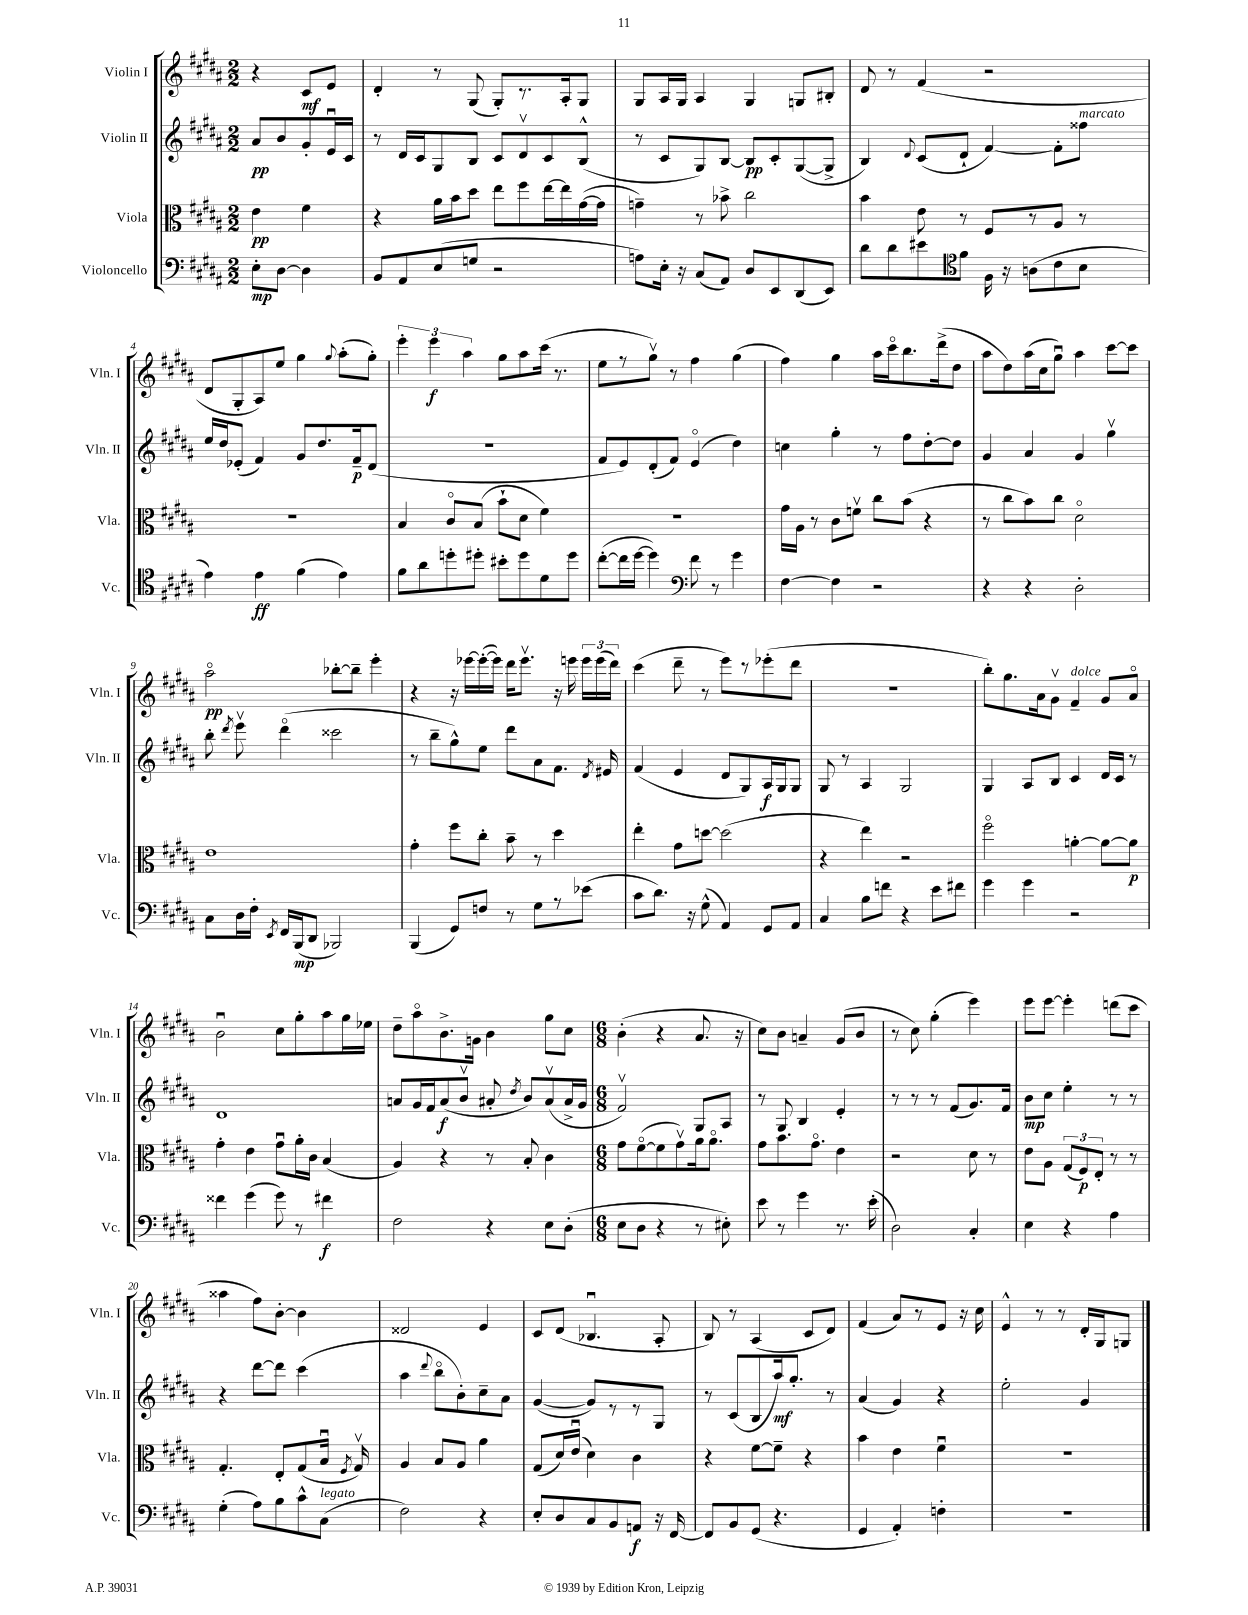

**kern	**dynam	**kern	**dynam	**kern	**dynam	**kern	**dynam
*part4	*part4	*part3	*part3	*part2	*part2	*part1	*part1
*staff4	*staff4	*staff3	*staff3	*staff2	*staff2	*staff1	*staff1
*I"Violoncello	*	*I"Viola	*	*I"Violin II	*	*I"Violin I	*
*I'Vc.	*	*I'Vla.	*	*I'Vln. II	*	*I'Vln. I	*
*clefF4	*	*clefC3	*	*clefG2	*	*clefG2	*
*k[f#c#g#d#a#]	*	*k[f#c#g#d#a#]	*	*k[f#c#g#d#a#]	*	*k[f#c#g#d#a#]	*
*M2/2	*	*M2/2	*	*M2/2	*	*M2/2	*
=	=	=	=	=	=	=	=
8E'\L	mp	4e\	pp	8a#/L	pp	4r	.
[8D#\J	.	.	.	8b/	.	.	.
4D#\]	.	4f#\	.	8g#'/	.	8c#/L	mf
.	.	.	.	16eu/L	.	8e/J	.
.	.	.	.	16c#/JJ	.	.	.
=1	=1	=1	=1	=1	=1	=1	=1
8BB/L	.	4r	.	8r	.	4d#'/	.
8AA#/	.	.	.	16d#/LL	.	.	.
.	.	.	.	16c#/J	.	.	.
(8E/	.	16a#\LL	.	8G#/	.	8r	.
.	.	16b\J	.	.	.	.	.
8Gn/J	.	8dd#\J	.	8B/J	.	(8G#/	.
2r	.	8ee\L	.	8c#/L	.	8G#'/L)	.
.	.	8ff#\	.	8d#v/	.	8.r	.
.	.	[16ee\L	.	8c#/	.	.	.
.	.	16ee\]	.	.	.	16A#'/k	.
.	.	([16g#\	.	(8B^^/J	.	8G#/J	.
.	.	16g#\JJ]	.	.	.	.	.
=2	=2	=2	=2	=2	=2	=2	=2
8An\L)	.	4gn~\)	.	8r	.	8G#/L	.
16E'\Jk	.	.	.	8c#/L	.	16A#/L	.
16r	.	.	.	.	.	16G#/JJ	.
(8C#/L	.	8r	.	8G#/)	.	4A#/	.
8AA#/J)	.	8b-X^\	.	[8B/J	.	.	.
8D#/L	.	2cc#\	.	8B/L]	pp	4G#/	.
8EE/	.	.	.	8c#'/	.	.	.
(8DD#/	.	.	.	([8G#/	.	8Gn/L	.
8EE/J)	.	.	.	8G#^/J]	.	8B#X'/J	.
=3	=3	=3	=3	=3	=3	=3	=3
8d#\L	.	4b\	.	4B/)	.	8d#/	.
8d#\	.	.	.	.	.	8r	.
.	.	.	.	8qqd#/	.	.	.
8e#X\	.	8e\	.	(8c#/L	.	(4f#/	.
8f#\J	.	8r	.	8d#`/J	.	.	.
16F#\	.	8F#/L	.	[4f#/)	.	2r	.
16r	.	.	.	.	.	.	.
(8An\L	.	8r	.	.	.	.	.
8c#\	.	8A#/J	.	8f#'\L]	.	.	.
!	!	!	!	!LO:TX:a:i:t=marcato	!	!	!
8B\J	.	8r	.	8ff##X\J	.	.	.
!!LO:LB:g=z
=4	=4	=4	=4	=4	=4	=4	=4
*clefC4	*	*	*	*	*	*	*
4e\)	.	1r	.	16ee/LL	.	8d#/L	.
.	.	.	.	16dd#/J	.	.	.
.	.	.	.	(8e-X'/J	.	8G#'/	.
4e\	ff	.	.	4f#/)	.	8A#/)	.
.	.	.	.	.	.	8ee/J	.
(4f#\	.	.	.	8g#/L	.	4gg#\	.
.	.	.	.	8.dd#/	.	.	.
.	.	.	.	.	.	8qqgg#/	.
4e\)	.	.	.	.	.	(8aa#'\L	.
.	.	.	.	16f#~/k	p	.	.
.	.	.	.	(8d#/J	.	8gg#'\J)	.
=5	=5	=5	=5	=5	=5	=5	=5
8f#\L	.	4B/	.	1r	.	6eee'\	.
8a#\	.	.	.	.	.	.	.
.	.	.	.	.	.	6eee\	f
8ddn'\	.	8c#/L	.	.	.	.	.
.	.	.	.	.	.	6aa#\	.
8dd#X'\J	.	(8B/J	.	.	.	.	.
8b#X'\L	.	8b`\L	.	.	.	8gg#\L	.
8dd#\	.	8d#\J	.	.	.	8aa#\	.
8d#\	.	4f#\)	.	.	.	(16ccc#\Jk	.
.	.	.	.	.	.	8.r	.
8dd#\J	.	.	.	.	.	.	.
=6	=6	=6	=6	=6	=6	=6	=6
([8cc#'\L	.	1r	.	8f#/L	.	8ee\L	.
16cc#\L]	.	.	.	8e/)	.	8r	.
[16dd#\JJ	.	.	.	.	.	.	.
4dd#\])	.	.	.	(8d#'/	.	8gg#v\J)	.
.	.	.	.	8f#/J)	.	8r	.
8f#\	.	.	.	(4e/	.	4ff#\	.
8r	.	.	.	.	.	.	.
4g#\	.	.	.	4dd#\)	.	(4gg#\	.
=7	=7	=7	=7	=7	=7	=7	=7
*clefF4	*	*	*	*	*	*	*
[4F#\	.	16g#\LL	.	4ccn\	.	4ff#\)	.
.	.	16A#\JJ	.	.	.	.	.
.	.	8r	.	.	.	.	.
4F#\]	.	8c#\L	.	4gg#'\	.	4gg#\	.
.	.	8fnv\J	.	.	.	.	.
2r	.	8cc#\L	.	8r	.	16aa#\LL	.
.	.	.	.	.	.	16ccc#\J	.
.	.	(8b\J	.	8ff#\L	.	8.bb\	.
.	.	4r	.	[8dd#'\	.	.	.
.	.	.	.	.	.	(16ddd#^\k	.
.	.	.	.	8dd#\J]	.	8dd#\J	.
=8	=8	=8	=8	=8	=8	=8	=8
4r	.	8r	.	4g#/	.	8aa#\L	.
.	.	8cc#\L	.	.	.	8dd#\)	.
4r	.	8b\)	.	4a#/	.	(16aa#\L	.
.	.	.	.	.	.	16cc#\J	.
.	.	8cc#\J	.	.	.	8gg#u\J)	.
2D#'\	.	2d#\	.	4g#/	.	4aa#\	.
.	.	.	.	4gg#v\	.	[8ccc#\L	.
.	.	.	.	.	.	8ccc#\J]	.
!!LO:LB:g=z
=9	=9	=9	=9	=9	=9	=9	=9
8C#\L	.	1e	.	8bb'\	.	2aa#\	pp
.	.	.	.	8qddd#/	.	.	.
16D#\L	.	.	.	8eeev\	.	.	.
16F#'\JJ	.	.	.	.	.	.	.
8qEE/	.	.	.	.	.	.	.
16FF#/LL	.	.	.	(4ddd#\	.	.	.
(16BBB/J	mp	.	.	.	.	.	.
8DD#/J	.	.	.	.	.	.	.
2BBB-X/)	.	.	.	2ccc##X\	.	[8bb-X'\L	.
.	.	.	.	.	.	8bb-~\J]	.
.	.	.	.	.	.	4eee'\	.
=10	=10	=10	=10	=10	=10	=10	=10
(4BBB/	.	4g#'\	.	8r	.	4r	.
.	.	.	.	8bb~\L	.	.	.
8GG#/L)	.	8ff#\L	.	8gg#^^\)	.	16r	.
.	.	.	.	.	.	[16eee-X\LL	.
8Fn/J	.	8cc#'\J	.	8ee\J	.	(16eee-'\_	.
.	.	.	.	.	.	16eee-\JJ])	.
8r	.	8b~\	.	8ddd#\L	.	16ddd#\KL	.
.	.	.	.	.	.	8.eee-v\J	.
8G#\L	.	8r	.	8a#\	.	.	.
8r	.	4dd#\	.	8.f#\J	.	16r	.
.	.	.	.	.	.	16eeen\	.
(8e-X\J	.	.	.	.	.	24eee\LL	.
.	.	.	.	.	.	(24eee\	.
.	.	.	.	8qd#/	.	.	.
.	.	.	.	16e#X/	.	.	.
.	.	.	.	.	.	24ddd#\JJ)	.
=11	=11	=11	=11	=11	=11	=11	=11
8c#\L	.	4ee'\	.	(4f#/	.	(4ccc#\	.
8.d#\J)	.	.	.	.	.	.	.
.	.	8g#\L	.	4e/	.	8ddd#~\	.
16r	.	.	.	.	.	.	.
(8G#^^\	.	[8ddn\J	.	.	.	8r	.
4AA#/)	.	(2dd\]	.	8d#/L	.	8eee\L)	.
.	.	.	.	8G#/)	.	8r	.
8GG#/L	.	.	.	16A#/L	f	(8eee-X'\	.
.	.	.	.	16G#/J	.	.	.
8AA#/J	.	.	.	8G#/J	.	8ddd#\J	.
=12	=12	=12	=12	=12	=12	=12	=12
4C#/	.	4r	.	8G#/	.	1r	.
.	.	.	.	8r	.	.	.
8B\L	.	4ee\)	.	4A#/	.	.	.
8fn\J	.	.	.	.	.	.	.
4r	.	2r	.	2G#/	.	.	.
8e\L	.	.	.	.	.	.	.
8f#X\J	.	.	.	.	.	.	.
=13	=13	=13	=13	=13	=13	=13	=13
4g#\	.	2ff#\	.	4G#/	.	8bb'\L)	.
.	.	.	.	.	.	8.gg#\	.
4g#\	.	.	.	8A#/L	.	.	.
.	.	.	.	.	.	16a#\k	.
.	.	.	.	8B/J	.	8g#v\J	.
!	!	!	!	!	!	!LO:TX:a:i:t=dolce	!
2r	.	[4an'\	.	4c#/	.	4f#~/	.
.	.	8a\L_	.	16d#/LL	.	8g#/L	.
.	.	.	.	16c#/JJ	.	.	.
.	.	8a\J]	p	8r	.	8a#/J	.
!!LO:LB:g=z
=14	=14	=14	=14	=14	=14	=14	=14
4f##X\	.	4g#'\	.	1d#	.	2bu\	.
(4g#\	.	4e\	.	.	.	.	.
8g#\)	.	8g#u\L	.	.	.	8cc#\L	.
8r	.	16a#'\L	.	.	.	8gg#'\	.
.	.	16c#\JJ	.	.	.	.	.
4f#X\	f	(4B/	.	.	.	8aa#\	.
.	.	.	.	.	.	16gg#\L	.
.	.	.	.	.	.	16ee-X\JJ	.
=15	=15	=15	=15	=15	=15	=15	=15
2F#\	.	4A#/)	.	8an/L	.	8dd#~\L	.
.	.	.	.	16g#/L	.	8aa#\	.
.	.	.	.	16f#/J	.	.	.
.	.	4r	.	(8a/	f	8.b^\	.
.	.	.	.	8bv/J	.	.	.
.	.	.	.	.	.	16gn\Jk	.
4r	.	8r	.	8a#X'/	.	4b\	.
.	.	.	.	8qdd#/	.	.	.
.	.	8B'/	.	8b/L)	.	.	.
8E\L	.	4c#\	.	(8a#v/	.	8gg#\L	.
(8D#'\J	.	.	.	16a#^/L	.	8cc#\J	.
.	.	.	.	16g#/JJ	.	.	.
=16	=16	=16	=16	=16	=16	=16	=16
*M6/8	*	*M6/8	*	*M6/8	*	*M6/8	*
8E\L	.	8g#\L	.	2f#v/)	.	(4b'\	.
8D#\J	.	([8f#\	.	.	.	.	.
4r	.	8f#\]	.	.	.	4r	.
.	.	8g#v\)	.	.	.	.	.
8r	.	16a#\k	.	8G#/L	.	8.a#/	.
.	.	8.a#\J	.	.	.	.	.
8E#X'\)	.	.	.	8A#/J	.	.	.
.	.	.	.	.	.	16r	.
=17	=17	=17	=17	=17	=17	=17	=17
8e\	.	8g#\L	.	8r	.	8cc#\L)	.
8r	.	8.b\	.	8G#/	.	8b\J	.
4g#\	.	.	.	4B/	.	4an~/	.
.	.	8.g#\J	.	.	.	.	.
8.r	.	4e\	.	4e'/	.	(8g#/L	.
.	.	.	.	.	.	8b/J	.
(16e'\	.	.	.	.	.	.	.
=18	=18	=18	=18	=18	=18	=18	=18
2D#\)	.	2r	.	8r	.	8r	.
.	.	.	.	8r	.	8cc#\)	.
.	.	.	.	8r	.	(4gg#'\	.
.	.	.	.	(8f#/L	.	.	.
4C#'/	.	8d#\	.	8.g#/)	.	4eee\)	.
.	.	8r	.	.	.	.	.
.	.	.	.	16f#/Jk	.	.	.
=19	=19	=19	=19	=19	=19	=19	=19
4E\	.	8e\L	.	8b\L	mp	8eee\L	.
.	.	8A#\J	.	8cc#\J	.	[8eee\J	.
4r	.	(12G#/L	.	4ee'\	.	4eee'\]	.
.	.	12F#/)	p	.	.	.	.
.	.	12E'/J	.	.	.	.	.
4A#\	.	8r	.	8r	.	(8dddn\L	.
.	.	8r	.	8r	.	8ccc#\J	.
!!LO:LB:g=z
=20	=20	=20	=20	=20	=20	=20	=20
(4G#'\	.	4.G#'/	.	4r	.	4aa##X\	.
8A#\L)	.	.	.	[8ddd#\L	.	8ff#\L)	.
8B\	.	8E'/L	.	8ddd#\J]	.	[8b'\J	.
8c#^^\	.	(8G#/	.	(4ccc#\	.	4b\]	.
!LO:TX:a:i:t=legato	!	!	!	!	!	!	!
(8C#\J	.	16Bu/Jk	.	.	.	.	.
.	.	8qF#/	.	.	.	.	.
.	.	16G#v/)	.	.	.	.	.
=21	=21	=21	=21	=21	=21	=21	=21
2F#\)	.	4A#/	.	4aa#\	.	2d##X/	.
.	.	.	.	8qqddd#/	.	.	.
.	.	8B/L	.	8bb\L	.	.	.
.	.	8A#/J	.	8b'\)	.	.	.
4r	.	4a#\	.	8cc#~\	.	4e/	.
.	.	.	.	8a#\J	.	.	.
=22	=22	=22	=22	=22	=22	=22	=22
8E'/L	.	(8G#/L	.	([4g#/	.	8c#/L	.
8D#/	.	16d#/L)	.	.	.	(8d#/J	.
.	.	(16eu/JJ	.	.	.	.	.
8C#/	.	4d#\)	.	8g#/L])	.	4.B-Xu/	.
8BB/	.	.	.	8r	.	.	.
8AAn/J	f	4c#\	.	8r	.	.	.
16r	.	.	.	8G#/J	.	8A#'/	.
[16FF#/	.	.	.	.	.	.	.
=23	=23	=23	=23	=23	=23	=23	=23
8FF#/L]	.	4r	.	8r	.	8B/)	.
8BB/	.	.	.	(8c#/L	.	8r	.
(8GG#/J	.	[8f#\L	.	8B/	.	(4A#/	.
4.r	.	8f#~\J]	.	16aa#/k)	mf	.	.
.	.	.	.	8.gg#'/J	.	.	.
.	.	4r	.	.	.	8c#/L	.
.	.	.	.	8r	.	8d#/J)	.
=24	=24	=24	=24	=24	=24	=24	=24
4GG#/	.	4b\	.	(4a#/	.	(4f#/	.
4AA#'/)	.	4e\	.	4g#/)	.	8a#/L)	.
.	.	.	.	.	.	8r	.
4Fn'\	.	4f#u\	.	4r	.	8e/J	.
.	.	.	.	.	.	16r	.
.	.	.	.	.	.	16cc#\	.
=25	=25	=25	=25	=25	=25	=25	=25
2.r	.	2.r	.	2ee'\	.	4e^^/	.
.	.	.	.	.	.	8r	.
.	.	.	.	.	.	8r	.
.	.	.	.	4g#/	.	16d#'/LL	.
.	.	.	.	.	.	16G#/J	.
.	.	.	.	.	.	8Gn/J	.
==	==	==	==	==	==	==	==
*-	*-	*-	*-	*-	*-	*-	*-
